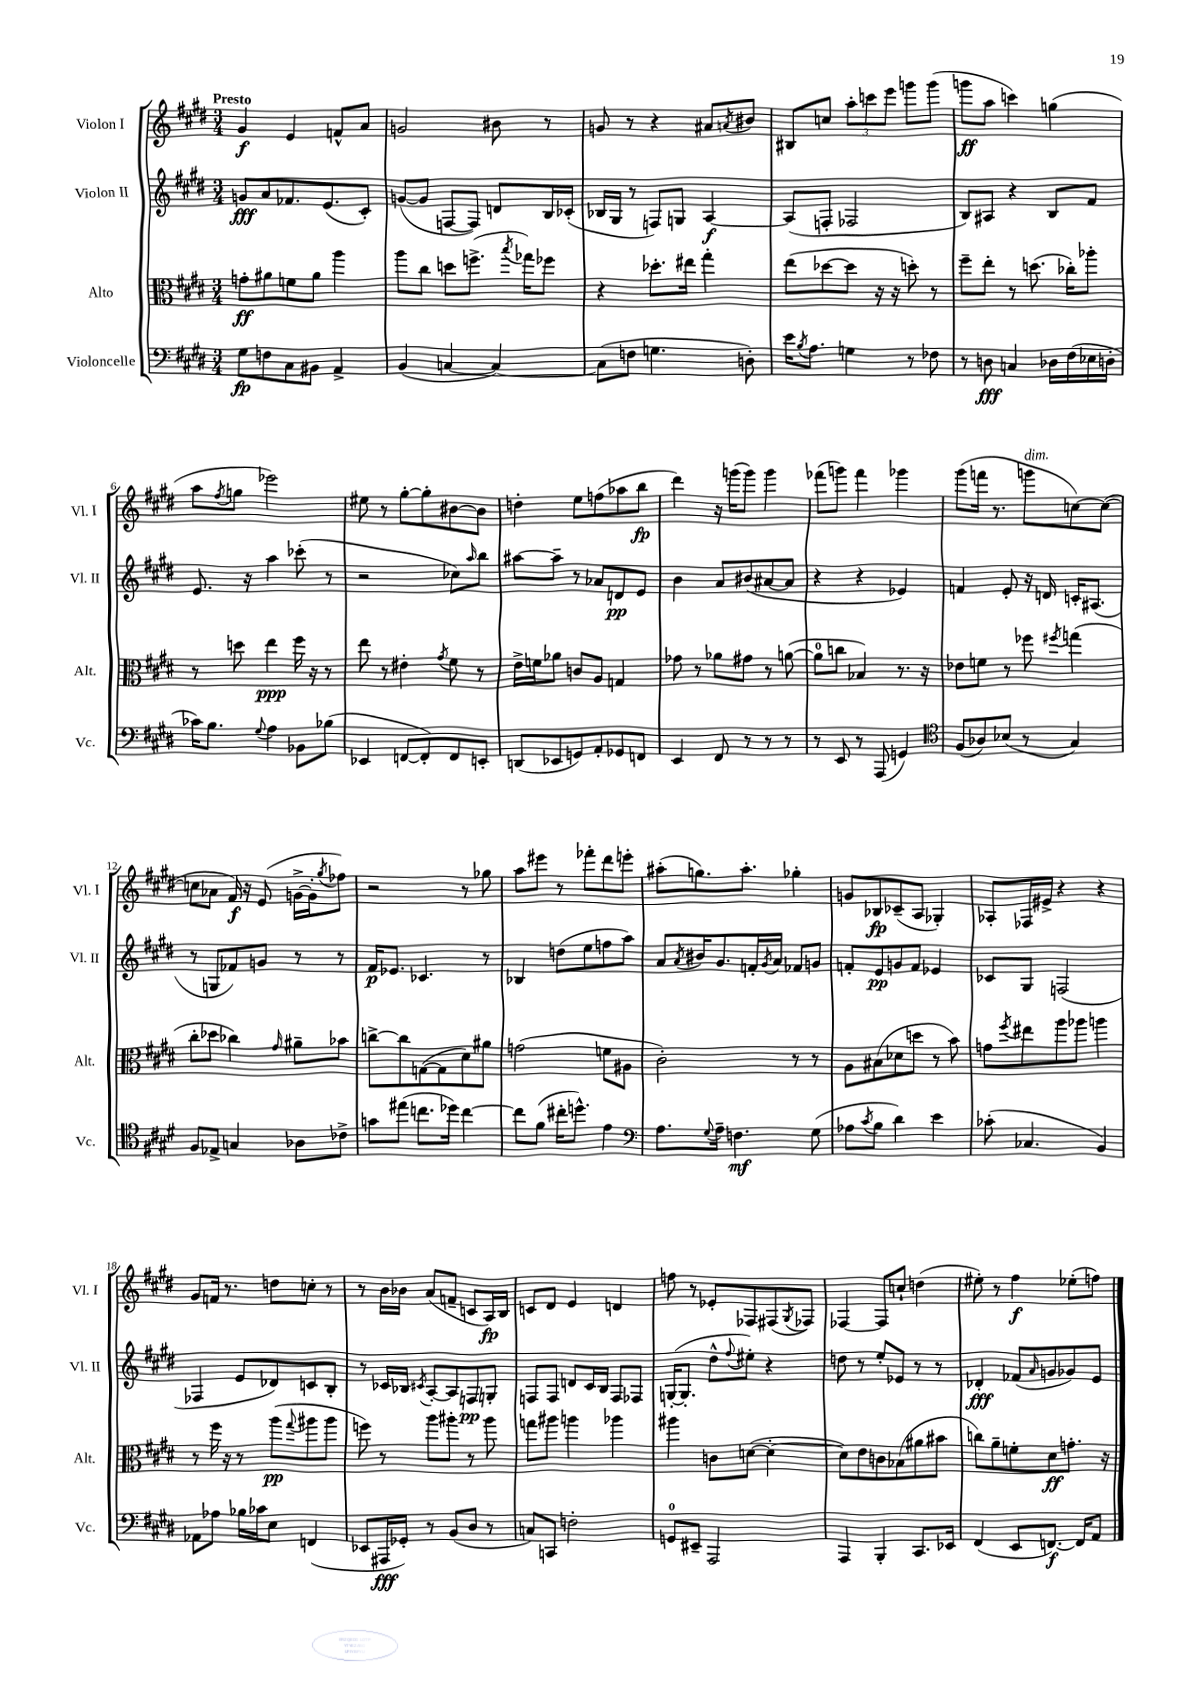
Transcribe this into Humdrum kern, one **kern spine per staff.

**kern	**dynam	**kern	**dynam	**kern	**dynam	**kern	**dynam
*part4	*part4	*part3	*part3	*part2	*part2	*part1	*part1
*staff4	*staff4	*staff3	*staff3	*staff2	*staff2	*staff1	*staff1
*I"Violoncelle	*	*I"Alto	*	*I"Violon II	*	*I"Violon I	*
*I'Vc.	*	*I'Alt.	*	*I'Vl. II	*	*I'Vl. I	*
*clefF4	*	*clefC3	*	*clefG2	*	*clefG2	*
*k[f#c#g#d#]	*	*k[f#c#g#d#]	*	*k[f#c#g#d#]	*	*k[f#c#g#d#]	*
*M3/4	*	*M3/4	*	*M3/4	*	*M3/4	*
=1	=1	=1	=1	=1	=1	=1	=1
!	!	!	!	!	!	!LO:TX:a:B:t=Presto	!
8G#\L	fp	8gn'\L	ff	8gn/L	fff	4g#/	f
8Fn\	.	8a#X\	.	8a/	.	.	.
8C#\	.	8fn\	.	8.f-X/	.	4e/	.
8BB#X\J	.	8a#\J	.	.	.	.	.
.	.	.	.	(8.e/	.	.	.
4AA^/	.	4aa\	.	.	.	8fn^^/L	.
.	.	.	.	8c#'/J)	.	8a/J	.
=2	=2	=2	=2	=2	=2	=2	=2
(4BB/	.	8aa\L	.	([8gn/L	.	2gn/	.
.	.	8cc#\J	.	8g/J]	.	.	.
[4Cn/	.	8ddn\L	.	[8Fn/L	.	.	.
.	.	(8.ffn^\J	.	8F/J])	.	.	.
4C/_)	.	.	.	8dn/L	.	8b#X\	.
.	.	8qbb/	.	.	.	.	.
.	.	16gg-X\KL)	.	.	.	.	.
.	.	8ff-X\J	.	16B/L	.	8r	.
.	.	.	.	(16c-X'/JJ	.	.	.
=3	=3	=3	=3	=3	=3	=3	=3
(8C\L]	.	4r	.	16B-X/LL	.	8gn/	.
.	.	.	.	16G#/JJ	.	.	.
8Fn\J	.	.	.	8r	.	8r	.
4.Gn\	.	8.dd-X'\L	.	8Fn/L)	.	4r	.
.	.	.	.	8Gn/J	.	.	.
.	.	16ee#X\Jk	.	.	.	.	.
.	.	4gg#'\	.	[4A/	f	8a#X/L	.
.	.	.	.	.	.	8qan/	.
8Dn'\)	.	.	.	.	.	8b#X/J	.
=4	=4	=4	=4	=4	=4	=4	=4
16e\KL	.	(8ee\L	.	(8A/L]	.	8B#X/L	.
8qB/	.	.	.	.	.	.	.
8.A\J	.	.	.	.	.	.	.
.	.	[8dd-X\	.	8Fn'/J	.	8ccn/J	.
4Gn\	.	8dd-\J]	.	2F-X/	.	12aa'\L	.
.	.	.	.	.	.	12cccn\	.
.	.	16r	.	.	.	.	.
.	.	.	.	.	.	12eee\J	.
.	.	16r	.	.	.	.	.
8r	.	8ddn'\)	.	.	.	8gggn\L	.
8F-X\	.	8r	.	.	.	(8ggg\J	.
=5	=5	=5	=5	=5	=5	=5	=5
8r	.	8ff#~\L	.	8B/L)	.	8gggn\L	ff
8Dn\	fff	8ee'\J	.	8A#X/J	.	8aa\J	.
4Cn/	.	8r	.	4r	.	4cccn\)	.
.	.	(8.ddn\	.	.	.	.	.
16D-X\LL	.	.	.	8B/L	.	(4ggn\	.
(16F#\	.	16cc-X'\KL)	.	.	.	.	.
16E-X\	.	8aa-X'\J	.	8f#/J	.	.	.
16Dn'\JJ	.	.	.	.	.	.	.
!!LO:LB:g=z
=6	=6	=6	=6	=6	=6	=6	=6
16c-X\KL)	.	8r	.	8.e/	.	8aa\L	.
8.B\J	.	.	.	.	.	.	.
.	.	.	.	.	.	8qff#/	.
.	.	8ddn\	.	.	.	8ggn\J	.
.	.	.	.	16r	.	.	.
8qqG#/	.	.	.	.	.	.	.
4A\	.	4ee\	ppp	4aa\	.	2eee-X\)	.
8BB-X\L	.	16ff#\	.	(8ccc-X'\	.	.	.
.	.	16r	.	.	.	.	.
(8B-X\J	.	8r	.	8r	.	.	.
=7	=7	=7	=7	=7	=7	=7	=7
4EE-X/	.	8ee\	.	2r	.	8ee#X\	.
.	.	8r	.	.	.	8r	.
[8FFn/L	.	4e#X'\	.	.	.	[8gg#'\L	.
8FF'/])	.	.	.	.	.	8gg#'\]	.
.	.	8qg#/	.	.	.	.	.
8FF/	.	8f#\	.	8cc-X\L)	.	[8b#X\	.
.	.	.	.	16qqaa/	.	.	.
8EEn'/J	.	8r	.	8bb\J	.	8b#\J]	.
=8	=8	=8	=8	=8	=8	=8	=8
(8DDn/L	.	16e^\LL	.	[8aa#X\L	.	4ddn'\	.
.	.	16fn\J	.	.	.	.	.
8EE-X/	.	8a-X\J	.	8aa#~\J]	.	.	.
8GGn/)	.	8cn/L	.	8r	.	8ee\L	.
8AA'/	.	8A/J	.	8a-X/L	.	(8ffn\	.
8GG-X/	.	4Gn/	.	8dn/	pp	8aa-X\	.
8FFn/J	.	.	.	8e/J	.	8bb\J	fp
=9	=9	=9	=9	=9	=9	=9	=9
4EE/	.	8g-X\	.	4b\	.	4ddd#\)	.
.	.	8r	.	.	.	.	.
8FF#/	.	8a-X\L	.	8a/L	.	16r	.
.	.	.	.	.	.	(16gggn\KL	.
8r	.	8g#X\J	.	(8b#X/	.	8ggg\J)	.
8r	.	8r	.	[8a#X/	.	4ggg\	.
8r	.	([8an\	.	8a#/J]	.	.	.
=10	=10	=10	=10	=10	=10	=10	=10
8r	.	8a\L]	.	4r	.	(8fff-X\L	.
8EE/	.	8ccn\J	.	.	.	8gggn\J)	.
8r	.	4B-X/)	.	4r	.	4fff-\	.
(8AAA/	.	.	.	.	.	.	.
4GGn/)	.	8.r	.	4e-X/)	.	4ggg-X\	.
.	.	16r	.	.	.	.	.
=11	=11	=11	=11	=11	=11	=11	=11
*clefC4	*	*	*	*	*	*	*
(8F#/L	.	8e-X\L	.	4fn/	.	(8ggg#\L	.
8A-X/)	.	8fn\J	.	.	.	16fffn\Jk	.
.	.	.	.	.	.	8.r	.
(8B-X/J	.	8r	.	8e'/	.	.	.
!	!	!	!	!	!	!LO:TX:a:i:t=dim.	!
8r	.	8ff-X\	.	16r	.	8gggn\L	.
.	.	.	.	16dn/	.	.	.
.	.	8qff#X/	.	.	.	.	.
4G#/)	.	(4ggn\	.	16cn'/KL	.	[8ccn\)	.
.	.	.	.	(8.A#X/J	.	.	.
.	.	.	.	.	.	(8cc\J_	.
!!LO:LB:g=z
=12	=12	=12	=12	=12	=12	=12	=12
8F#/L	.	8cc#'\L	.	8r	.	8ccn\L]	.
8E-X^/J	.	8dd-X\J	.	8Gn/L	.	8a-X\J	.
4Gn/	.	4cc-X\)	.	8f-X/)	.	16f#/)	f
.	.	.	.	.	.	16r	.
.	.	.	.	8gn/J	.	(8e/	.
.	.	16qqg#/	.	.	.	.	.
8A-X\L	.	8a#X~\L	.	8r	.	[16gn^\LL	.
.	.	.	.	.	.	16g'\J]	.
.	.	.	.	.	.	8qgg#/	.
8c-X^\J	.	8b-X\J	.	8r	.	8ff-X\J)	.
=13	=13	=13	=13	=13	=13	=13	=13
8gn\L	.	[8ccn^\L	.	16f#/KL	p	2r	.
.	.	.	.	8.e-X/J	.	.	.
(8ee#X\J	.	8cc\]	.	.	.	.	.
8.ccn\L	.	([8Gn\	.	4.c-X/	.	.	.
.	.	8G\]	.	.	.	.	.
16dd-X\Jk)	.	.	.	.	.	.	.
[4cc\	.	8d#\)	.	.	.	8r	.
.	.	8a#X\J	.	8r	.	8gg-X\	.
=14	=14	=14	=14	=14	=14	=14	=14
8cc\L]	.	(2gn\	.	4B-X/	.	8aa\L	.
(8f#\J	.	.	.	.	.	8eee#X\J	.
16cc#X'\KL	.	.	.	(8ddn\L	.	8r	.
8.ddn^^\J)	.	.	.	.	.	.	.
.	.	.	.	8ee\	.	8fff-X'\L	.
4e\	.	8fn\L	.	8ffn\	.	8ddd#\	.
.	.	8A#X\J	.	8aa\J)	.	8eeen'\J	.
=15	=15	=15	=15	=15	=15	=15	=15
*clefF4	*	*	*	*	*	*	*
8.A\L	.	2c#'\)	.	8a/L	.	(8aa#X'\L	.
.	.	.	.	8qa/	.	.	.
.	.	.	.	16b#X/K	.	8.ggn\)	.
8qqG#/	.	.	.	.	.	.	.
16A~\Jk	.	.	.	8.g#/	.	.	.
4.Fn\	mf	.	.	.	.	.	.
.	.	.	.	.	.	8.aa#'\J	.
.	.	.	.	16fn'/L	.	.	.
.	.	.	.	8qg#/	.	.	.
.	.	.	.	16a/JJ	.	.	.
.	.	8r	.	8f-X/L	.	4gg-X'\	.
(8G#\	.	8r	.	8gn/J	.	.	.
=16	=16	=16	=16	=16	=16	=16	=16
8A-X\L	.	8A\L	.	8fn'/L	.	8gn/L	.
8qc#/	.	.	.	.	.	.	.
8B\J	.	(8B#X\	.	8e/	pp	8B-X/	fp
4d#\)	.	8d-X\	.	8gn/	.	(8c-X~/	.
.	.	8ddn\J	.	8f/J	.	8A/J	.
4e\	.	8r	.	4e-X/	.	4G-X'/)	.
.	.	8b\)	.	.	.	.	.
=17	=17	=17	=17	=17	=17	=17	=17
(8c-X'\	.	8gn\L	.	8c-X/L	.	8A-X'/L	.
.	.	8qff#/	.	.	.	.	.
4.C-X/	.	8ee#X\	.	8G#/J	.	16F-X/L	.
.	.	.	.	.	.	16e#X^/JJ	.
.	.	8aa\	.	(2Fn/	.	4r	.
.	.	8aa-X\J	.	.	.	.	.
4BB/)	.	4aan\	.	.	.	4r	.
!!LO:LB:g=z
=18	=18	=18	=18	=18	=18	=18	=18
8AA-X\L	.	8r	.	4F-X/	.	8g#/L	.
8A-X\J	.	16ff#\	.	.	.	16fn/Jk	.
.	.	16r	.	.	.	8.r	.
16B-X\LL	.	8r	.	8e/L	.	.	.
16c-X\J	.	.	.	.	.	.	.
8E\J	.	(8aa\L	pp	8d-X/)	.	8ddn\L	.
.	.	8qqgg#/	.	.	.	.	.
(4FFn/	.	8aa#X\	.	8cn/	.	8ccn'\J	.
.	.	8aa#\J	.	8B'/J	.	8r	.
=19	=19	=19	=19	=19	=19	=19	=19
8EE-X/L	.	8ffn\)	.	8r	.	8r	.
16AAA#X/L	fff	8r	.	16c-X/LL	.	16b\LL	.
16GG-X'/JJ)	.	.	.	16B-X/JJ	.	16b-X\JJ	.
.	.	.	.	8qc#X/	.	.	.
8r	.	8aa\L	.	[8A'/L	.	(8a/L	.
(8BB/L	.	8aa#X'\J	.	8A/]	.	8fn~/J	.
8D#/J	.	8r	.	8Fn/	pp	8cn/L	.
8r	.	8aa#\	.	8Gn'/J	.	16A/L)	fp
.	.	.	.	.	.	16B/JJ	.
=20	=20	=20	=20	=20	=20	=20	=20
8Cn/L)	.	8ggn\L	.	8Fn/L	.	8cn/L	.
8CCn/J	.	8aa#X\J	.	8F/J	.	8d#/J	.
2Fn'\	.	4aan\	.	8dn/L	.	4e/	.
.	.	.	.	16c#/L	.	.	.
.	.	.	.	16B/JJ	.	.	.
.	.	4aa-X\	.	8F/L	.	4dn/	.
.	.	.	.	8F-X/J	.	.	.
=21	=21	=21	=21	=21	=21	=21	=21
8GGn/L	.	4aa#X\	.	([16Gn'/KL	.	8ffn\	.
.	.	.	.	8.G'/J]	.	.	.
8EE#X~/J	.	.	.	.	.	8r	.
2AAA/	.	8cn\L	.	8dd#^^\L	.	8e-X'/L	.
.	.	.	.	8qqff#/	.	.	.
.	.	([8dn\J	.	8ee#X'\J)	.	8F-X/	.
.	.	4d'\_	.	4r	.	(8F#X/	.
.	.	.	.	.	.	8qG#/	.
.	.	.	.	.	.	8F-X/J)	.
=22	=22	=22	=22	=22	=22	=22	=22
4AAA/	.	8d\L])	.	8ddn\	.	[4F-X/	.
.	.	8e\	.	8r	.	.	.
4BBB'/	.	8cn\	.	8ee'/L	.	8F-/L]	.
.	.	(8B-X\	.	8e-X/J	.	8ccn`/J	.
8.CC#/L	.	8a#X\	.	8r	.	(4ddn\	.
.	.	8b#X\J	.	8r	.	.	.
16EE-X/Jk	.	.	.	.	.	.	.
=23	=23	=23	=23	=23	=23	=23	=23
(4FF#/	.	8ccn\L)	.	4d-X'/	fff	8ee#X'\)	.
.	.	8a~\	.	.	.	8r	.
8EE/L	.	8fn'\	.	(8f-X/L	.	4ff#\	f
.	.	.	.	16qqa/	.	.	.
[8.FFn/J)	f	8d#\	ff	8gn/	.	.	.
.	.	8.gn'\J	.	8g-X/)	.	(8ee-X'\L	.
16FF/KL]	.	.	.	.	.	.	.
8AA/J	.	.	.	8e/J	.	8ffn\J)	.
.	.	16r	.	.	.	.	.
==	==	==	==	==	==	==	==
*-	*-	*-	*-	*-	*-	*-	*-
